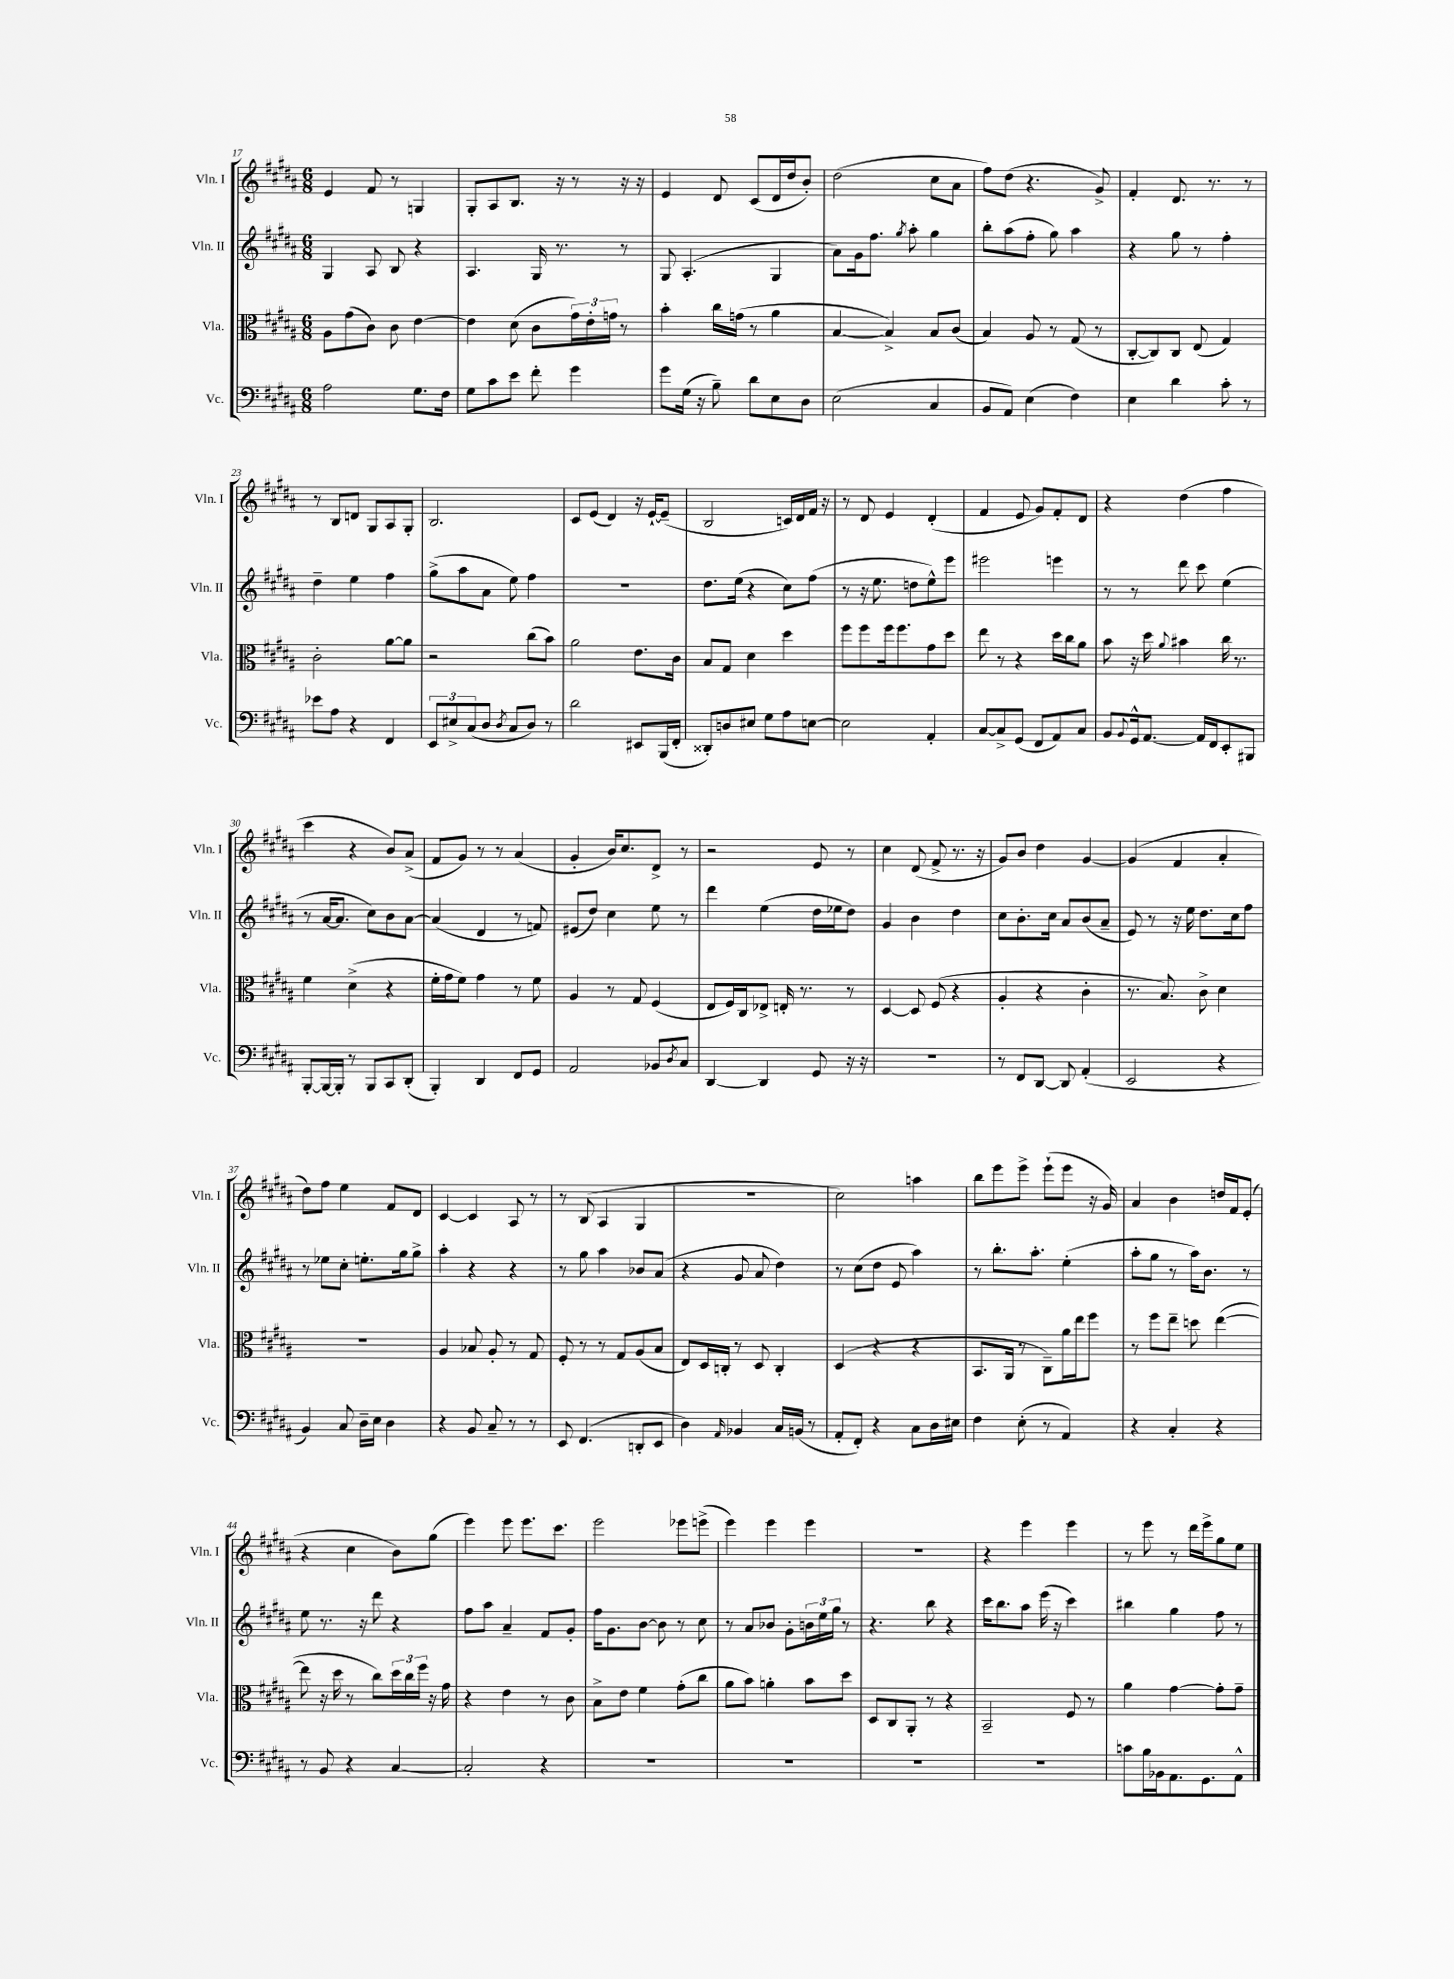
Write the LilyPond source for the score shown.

<<
\new StaffGroup <<
\new Staff = "s0" \with { instrumentName = "Vln. I" shortInstrumentName = "Vln. I" } {
    \clef treble \key b \major \numericTimeSignature \time 6/8
    e'4 fis'8 r8 g4 |
    gis8-. ais8 b8. r16 r8 r16 r16 |
    e'4 dis'8 cis'8( dis'16 dis''16 b'8-.) |
    dis''2( cis''8 ais'8 |
    fis''8) dis''8( r4. gis'8->) |
    fis'4-. dis'8. r8. r8 |
    r8 b8 d'8 gis8 ais8 gis8-. |
    b2. |
    cis'8 e'8( dis'4) r16 e'16~-! e'8--( |
    b2 c'16) dis'16 fis'16 r16 |
    r8 dis'8 e'4 dis'4-.( |
    fis'4 e'8 gis'8) fis'8-. dis'8 |
    r4 dis''4( fis''4 |
    cis'''4 r4 b'8) ais'8->( |
    fis'8 gis'8) r8 r8 ais'4( |
    gis'4-. b'16) cis''8. dis'8-> r8 |
    r2 e'8 r8 |
    cis''4 dis'8( fis'8-> r8. r16 |
    gis'8) b'8 dis''4 gis'4~ |
    gis'4( fis'4 ais'4-. |
    dis''8) fis''8 e''4 fis'8 dis'8 |
    cis'4~ cis'4 ais8 r8 |
    r8 b8( ais4 gis4 |
    R2. |
    cis''2) a''4 |
    b''8 e'''8 e'''8-> e'''8-!( e'''8 r16 gis'16) |
    ais'4 b'4 d''16 fis'16 e'8-.( |
    r4 cis''4 b'8) gis''8( |
    e'''4) e'''8 e'''8. cis'''8. |
    e'''2 ees'''8 e'''8->( |
    e'''4) e'''4 e'''4 |
    R2. |
    r4 e'''4 e'''4 |
    r8 e'''8 r8 dis'''16 e'''16-> gis''8 e''8 \bar "|." |
}
\new Staff = "s1" \with { instrumentName = "Vln. II" shortInstrumentName = "Vln. II" } {
    \clef treble \key b \major \numericTimeSignature \time 6/8
    gis4 ais8 b8 r4 |
    ais4. gis16 r8. r8 |
    gis8 ais4.-.( gis4 |
    ais'8) gis'16 fis''8. \acciaccatura { gis''8 } ais''8-. gis''4 |
    b''8-. ais''8( fis''8-. gis''8) ais''4 |
    r4 gis''8 r8 fis''4-. |
    dis''4-- e''4 fis''4 |
    gis''8->( ais''8 ais'8 e''8) fis''4 |
    R2. |
    dis''8. e''16( r4 cis''8) fis''8( |
    r8 r16 e''8. d''8 e''8-^) e'''8 |
    eis'''2 e'''4 |
    r8 r8 dis'''8 cis'''8 e''4( |
    r8 ais'16~ ais'8. cis''8) b'8 ais'8~ |
    ais'4( dis'4 r8 f'8) |
    eis'8( dis''8) cis''4 e''8 r8 |
    dis'''4 e''4( dis''16 ees''16 dis''8) |
    gis'4 b'4 dis''4 |
    cis''8 b'8.-. cis''16 ais'8 b'8( ais'8-- |
    e'8) r8 r16 e''16 dis''8. cis''16 fis''8 |
    r8 ees''8 cis''8-. e''8.-. gis''16 gis''8-> |
    ais''4-. r4 r4 |
    r8 gis''8 ais''4 bes'8 ais'8( |
    r4 gis'8 ais'8 dis''4) |
    r8 cis''8( dis''8 e'8 ais''4) |
    r8 b''8.-. ais''8.-. e''4-.( |
    ais''8-. gis''8 r8 ais''16) b'8. r8 |
    e''8 r8. r16 dis'''8 r4 |
    fis''8 ais''8 ais'4-- fis'8 gis'8-. |
    fis''16 gis'8. b'8~ b'8 r8 cis''8 |
    r8 ais'8 bes'8 gis'8-. \tuplet 3/2 { b'16 e''16 gis''16 } r8 |
    r4. b''8 r4 |
    cis'''16 b''8. ais''8 e'''16( r16 cis'''4) |
    bis''4 gis''4 fis''8 r8 \bar "|." |
}
\new Staff = "s2" \with { instrumentName = "Vla." shortInstrumentName = "Vla." } {
    \clef alto \key b \major \numericTimeSignature \time 6/8
    ais8 gis'8( cis'8) cis'8 e'4~ |
    e'4 dis'8( cis'8 \tuplet 3/2 { gis'16) e'16-. g'16 } r8 |
    b'4-. cis''16 g'16( r8 ais'4 |
    b4~ b4->) b8 cis'8( |
    b4) ais8 r8 gis8( r8 |
    cis8~-. cis8) cis8 e8( gis4) |
    cis'2-. ais'8~ ais'8 |
    r2 cis''8( b'8) |
    ais'2 e'8. cis'16 |
    b8 gis8 dis'4 dis''4 |
    fis''8 fis''8 fis''16 fis''8. gis'8 dis''8 |
    e''8 r8 r4 dis''16 cis''16 ais'8 |
    b'8 r16 dis''16 \appoggiatura { ais'8 } bis'4 cis''16 r8. |
    fis'4 dis'4->( r4 |
    fis'16-. gis'16 fis'8) gis'4 r8 fis'8 |
    ais4 r8 gis8 fis4( |
    e8 fis16) cis16 ees8-> e16-. r8. r8 |
    dis4~ dis8 fis8( r4 |
    ais4-. r4 cis'4-. |
    r8. b8.) cis'8-> dis'4 |
    R2. |
    ais4 bes8 ais8-. r8 gis8 |
    fis8-. r8 r8 gis8 ais8( b8 |
    e8) dis16 c16-. r8 dis8 c4-. |
    dis4( r4 r4 |
    b,8. ais,16 r8 cis8--) ais'16 e''16 fis''8 |
    r8 fis''8 e''8-- d''8 e''4~( |
    e''8 r16 dis''16 r8 cis''8) \tuplet 3/2 { dis''16 cis''16 fis''16 } r16 gis'16 |
    r4 e'4 r8 cis'8 |
    b8-> e'8 fis'4 gis'8-.( cis''8 |
    ais'8 b'8) a'4-. b'8 dis''8 |
    dis8 cis8 ais,8-. r8 r4 |
    b,2-- fis8 r8 |
    ais'4 gis'4~ gis'8-. gis'8-- \bar "|." |
}
\new Staff = "s3" \with { instrumentName = "Vc." shortInstrumentName = "Vc." } {
    \clef bass \key b \major \numericTimeSignature \time 6/8
    ais2 gis8. fis16 |
    gis8 cis'8 e'8 fis'8-. gis'4 |
    gis'8 gis16( r16 b8--) dis'8 e8 dis8 |
    e2( cis4 |
    b,8 ais,8) e4( fis4) |
    e4 dis'4 cis'8-. r8 |
    ees'8 ais8 r4 fis,4 |
    \tuplet 3/2 { e,8 eis8-> cis8( } dis8 \acciaccatura { dis8 } cis8 dis8) r8 |
    dis'2 eis,8 b,,16( fis,16-. |
    disis,8-.) d8 eis8 gis8 ais8 e8~ |
    e2 ais,4-. |
    cis8~ cis8-> gis,8( fis,8 ais,8) cis8 |
    b,8 \appoggiatura { b,8 } gis,16-^ ais,8.~ ais,16 fis,16 e,8-. bis,,8 |
    b,,8~-. b,,16~ b,,16-. r8 b,,8 cis,8 dis,8-.( |
    b,,4-.) dis,4 fis,8 gis,8 |
    ais,2 bes,8 \acciaccatura { dis8 } cis8 |
    dis,4~ dis,4 gis,8 r16 r16 |
    R2. |
    r8 fis,8 dis,8~ dis,8 ais,4-.( |
    e,2 r4 |
    b,4) cis8 dis16-- e16 dis4 |
    r4 b,8 cis8-- r8 r8 |
    e,8 fis,4.( d,8-. e,8 |
    dis4) \grace { ais,16 } bes,4 cis16 b,16( r8 |
    ais,8-. fis,8-.) r4 cis8 dis16 eis16 |
    fis4 e8-.( r8 ais,4) |
    r4 cis4-. r4 |
    r8 b,8 r4 cis4~ |
    cis2-. r4 |
    R2. |
    R2. |
    R2. |
    R2. |
    c'8 b16 bes,16 ais,8. gis,8. ais,8-^ \bar "|." |
}
>>
>>
\layout { \context { \Score currentBarNumber = #17 } }
